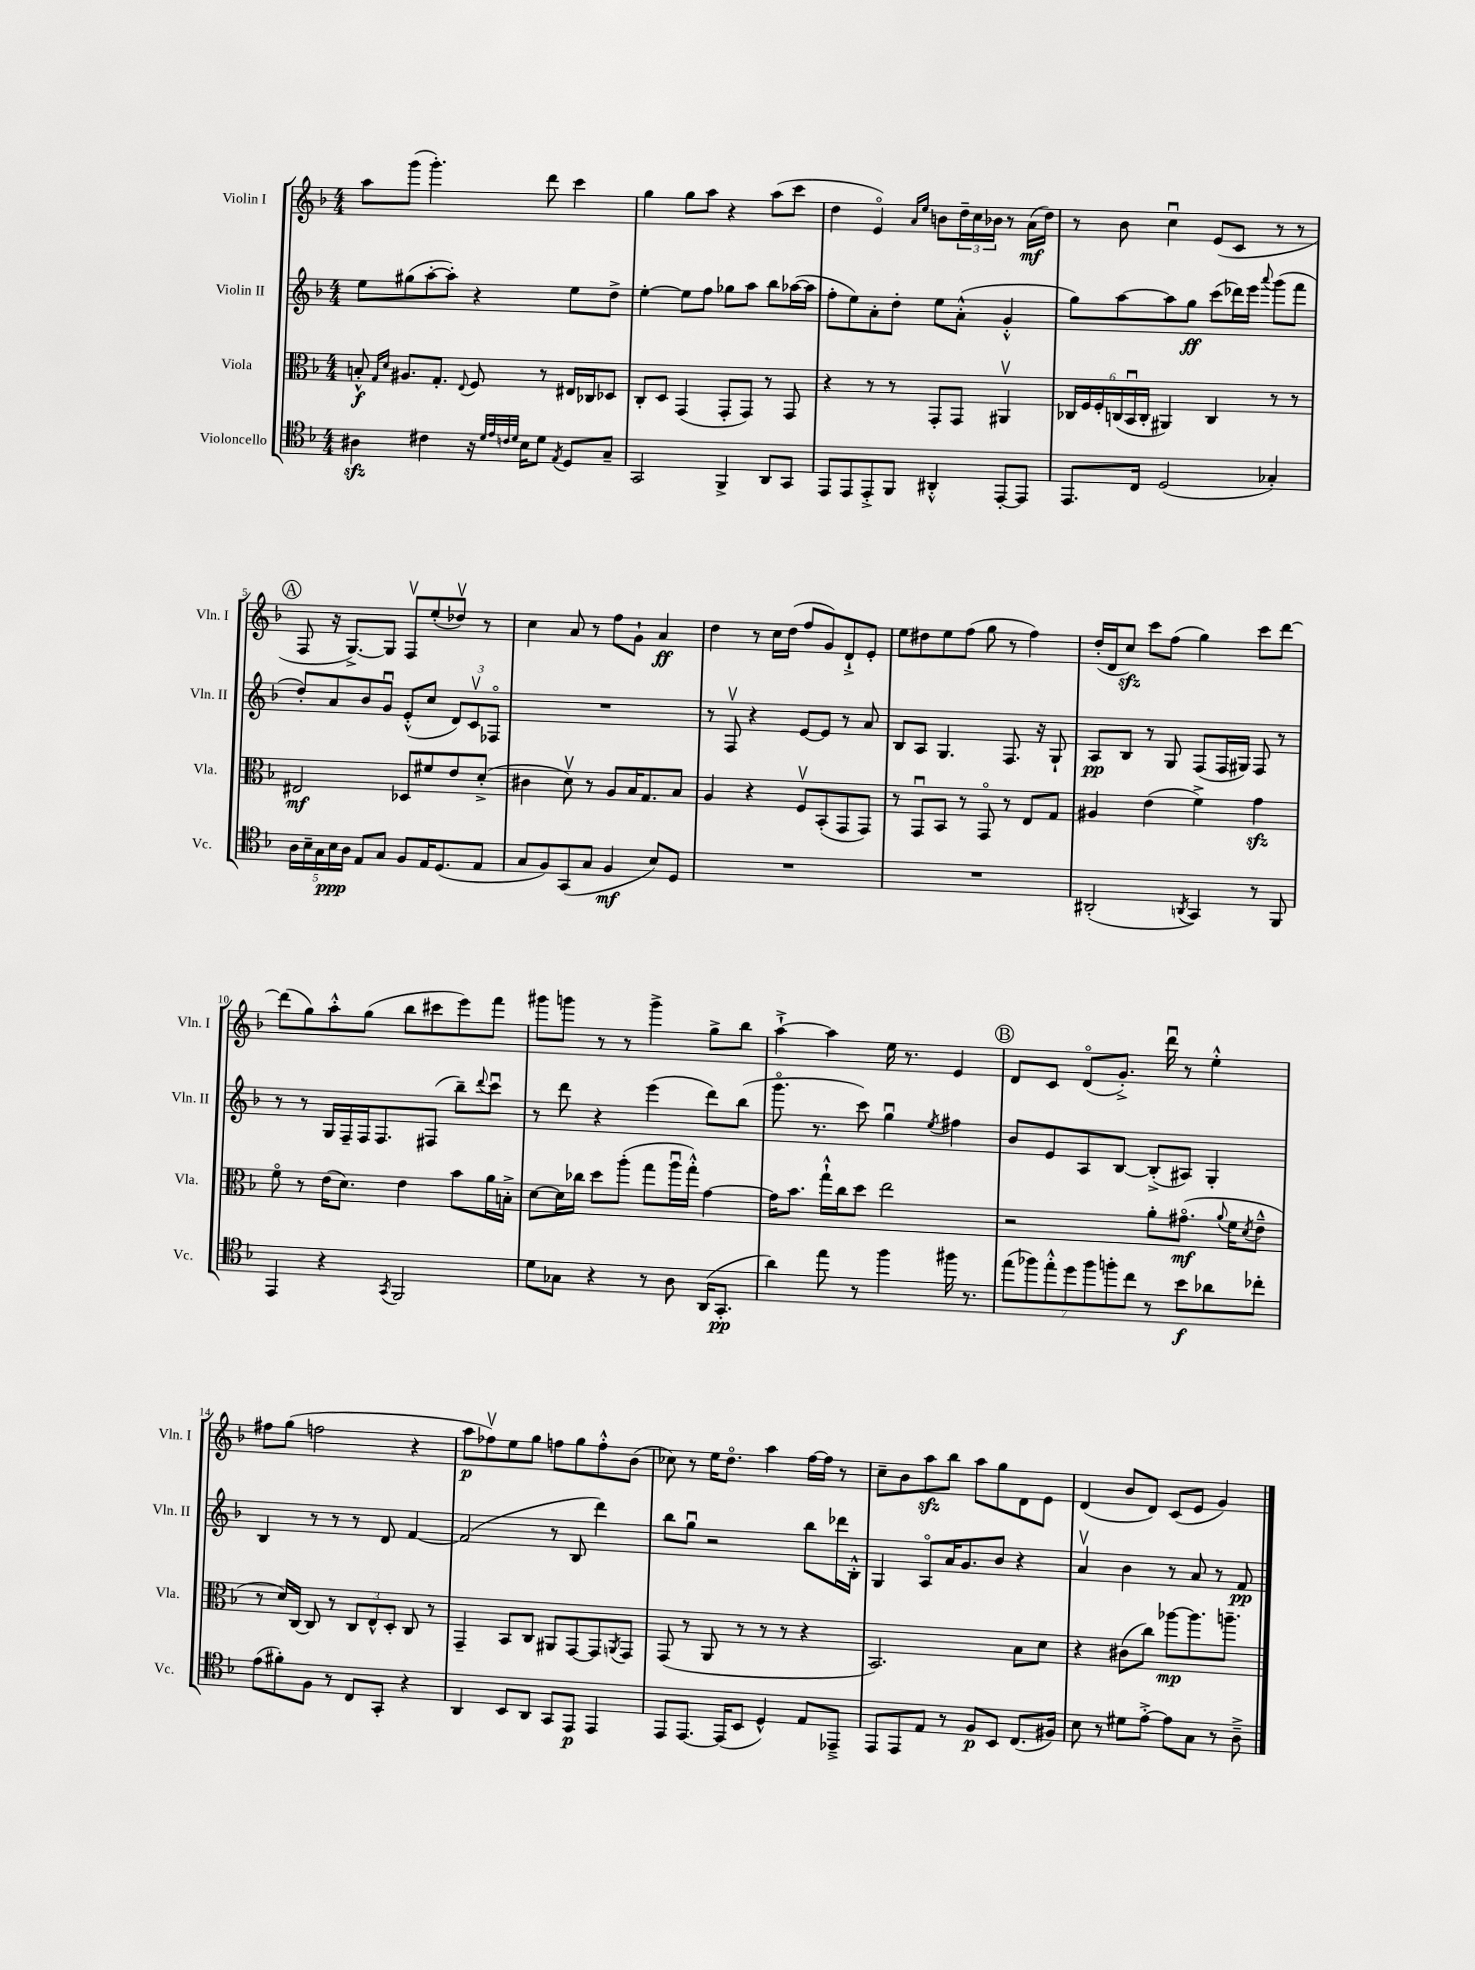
<<
\new StaffGroup <<
\new Staff = "s0" \with { instrumentName = "Violin I" shortInstrumentName = "Vln. I" } {
    \clef treble \key f \major \numericTimeSignature \time 4/4
    a''8 g'''8( g'''4.-.) d'''8 c'''4 |
    g''4 g''8 a''8 r4 a''8( c'''8 |
    d''4 e'4\flageolet) \grace { a'16 e''16 } b'8 \tuplet 3/2 { d''16-- c''16 bes'16 } r8 a'16\mf( d''16) |
    r8 bes'8 c''4\downbow e'8( c'8 r8 r8 |
    \mark \markup { \circle "A" } f8 r16 g8.~->) g8 f8\upbow e''8-.( des''8\upbow) r8 |
    c''4 a'8 r8 f''8 g'8-! a'4\ff |
    d''4 r8 c''16 d''16( f''8 g'8) d'8-!-> e'8-. |
    e''8 dis''8 e''8 f''8( g''8 r8 f''4) |
    d''16-.( d'16 c''8\sfz) c'''8 f''8( g''4) c'''8 d'''8~ |
    d'''8( g''8) a''8-.-^ g''8( bes''8 cis'''8 e'''8) f'''8 |
    gis'''8 g'''8 r8 r8 g'''4-> g''8-> bes''8 |
    a''4~-!-> a''4 e''16 r8. e'4 |
    \mark \markup { \circle "B" } d'8 c'8 d'8\flageolet( g'8.-.->) d'''16\downbow r8 e''4-.-^ |
    fis''8 g''8( f''2 r4 |
    a''8\p fes''8\upbow) e''8 g''8 f''8 g''8 f''8-.-^ bes'8( |
    ces''8) r8 e''16 d''8.\flageolet a''4 f''16~ f''16 r8 |
    c''8-- bes'8 a''8\sfz bes''8 a''8 g''8 d'8 e'8 |
    d'4( bes'8 d'8) c'8( e'8 g'4) \bar "|." |
}
\new Staff = "s1" \with { instrumentName = "Violin II" shortInstrumentName = "Vln. II" } {
    \clef treble \key f \major \numericTimeSignature \time 4/4
    e''8 gis''8( a''8~-. a''8-.) r4 e''8 d''8-> |
    e''4~-. e''8 f''8 ges''8 a''8 bes''8 aes''16~( aes''16 |
    f''8-. e''8) a'8-. d''8-. e''8 a'8-.-^( g'4-.-^ |
    g''8) a''8~ a''8 g''8\ff c'''8( des'''16) e'''16 \appoggiatura { a'''8 } g'''8( f'''8 |
    \mark \markup { \circle "A" } d''8-.) a'8 bes'8 g'8\downbow e'8-.-^( c''8 \tuplet 3/2 { d'8) c'8\upbow fes8\flageolet } |
    R1 |
    r8 f8\upbow r4 e'8~ e'8 r8 a'8 |
    bes8 a8 g4. f8. r16 g8-! |
    a8\pp bes8 r8 g8 f8( f16 gis16) f8 r8 |
    r8 r8 g16 f16-- f16 f8. fis8( bes''8--) \appoggiatura { d'''8 } c'''8\downbow |
    r8 d'''8 r4 e'''4( d'''8) bes''8( |
    g'''8.\flageolet r8. c'''8) g''4\downbow \acciaccatura { e''8 } fis''4 |
    \mark \markup { \circle "B" } bes'8 e'8 a8 bes8~ bes8-.->( ais8) g4-. |
    bes4 r8 r8 r8 d'8 f'4~ |
    f'2( r8 bes8 d'''4) |
    bes''8 g''8\downbow r2 bes''8 des'''16 bes16-.-^ |
    g4 a8\flageolet a'16 g'8. bes'8 r4 |
    a'4\upbow bes'4 r8 a'8 r8 f'8\pp \bar "|." |
}
\new Staff = "s2" \with { instrumentName = "Viola" shortInstrumentName = "Vla." } {
    \clef alto \key f \major \numericTimeSignature \time 4/4
    b8-.-^\f \grace { g16 d'16 } ais8. g8.-. \appoggiatura { e8 } f8 r8 eis16 ces16 des8 |
    c8-. d8 g,4( g,8-. g,8) r8 g,8 |
    r4 r8 r8 g,8-. g,8 ais,4\upbow |
    \tuplet 6/4 { ces16 f16 f16-. c16( bes,16\downbow c16-. } ais,4) c4 r8 r8 |
    \mark \markup { \circle "A" } eis2\mf des8 fis'8 e'8 d'8-.->( |
    cis'4 d'8\upbow) r8 a8 bes16 g8. bes8 |
    a4 r4 f8\upbow bes,8-.( g,8 g,8) |
    r8 g,8\downbow bes,8 r8 g,8\flageolet r8 e8 g8 |
    ais4 e'4( f'4->) g'4\sfz |
    f'8\flageolet r8 e'16( d'8.) e'4 bes'8 a'16 b16-.-> |
    d'8~ d'16 ces''16 d''8 a''8-.( g''8 a''16\downbow g''16-.-^) g'4~ |
    g'16 bes'8. g''16-!-^ c''16 d''8 e''2 |
    \mark \markup { \circle "B" } r2 a'8-. gis'8.\flageolet\mf( \appoggiatura { a'8 } f'16 \acciaccatura { d'8 } e'8---^ |
    r8 d'16) c16~ c8 r8 \tuplet 3/2 { c8 e8-^ d8-. } c8 r8 |
    g,4-- bes,8 c8 ais,8 g,8~ g,8 \acciaccatura { a,8 } g,8 |
    g,8( r8 a,8 r8 r8 r8 r4 |
    bes,2.) bes8 d'8 |
    r4 cis'8( c''8) aes''8~\mp aes''8. a''8.-- \bar "|." |
}
\new Staff = "s3" \with { instrumentName = "Violoncello" shortInstrumentName = "Vc." } {
    \clef tenor \key f \major \numericTimeSignature \time 4/4
    ais4\sfz cis'4 r16 \grace { d'32 e'32 c'32 d'32 } bes16 d'8 \acciaccatura { e8 } d8 g8-- |
    g,2 f,4-> a,8 g,8 |
    e,8 e,8 e,8-.-> f,8 ais,4-.-^ e,8~-. e,8 |
    e,8. c16 d2( ges4-.) |
    \mark \markup { \circle "A" } \tuplet 5/4 { a16 bes16-- g16 bes16\ppp a16 } e8 g8 f8 e16 d8.( e8 |
    g8 f8) g,8( g8 f4\mf bes8) d8 |
    R1 |
    R1 |
    ais,2-.( \acciaccatura { a,8 } g,4) r8 f,8 |
    e,4 r4 \acciaccatura { g,8 } f,2 |
    d'8 ges8 r4 r8 a8 a,16( g,8.-.\pp |
    a'4) e''8 r8 f''4 fis''16 r8. |
    \mark \markup { \circle "B" } \tuplet 7/4 { e''8( fes''8) e''8-.-^ d''8 fes''8 f''8-. c''8 } r8 bes'8\f aes'8 ces''8-. |
    e'8( fis'8-.) f8 r8 c8 g,8-. r4 |
    a,4 bes,8 a,8 g,8 e,8\p e,4 |
    e,8 e,8.~ e,16( bes,8 d4-^) e8 ees,8---> |
    e,8 e,8 e8 r8 f8\p bes,8 c8.( fis16) |
    bes8 r8 dis'8 e'8~-.-> e'8 g8 r8 a8---> \bar "|." |
}
>>
>>
